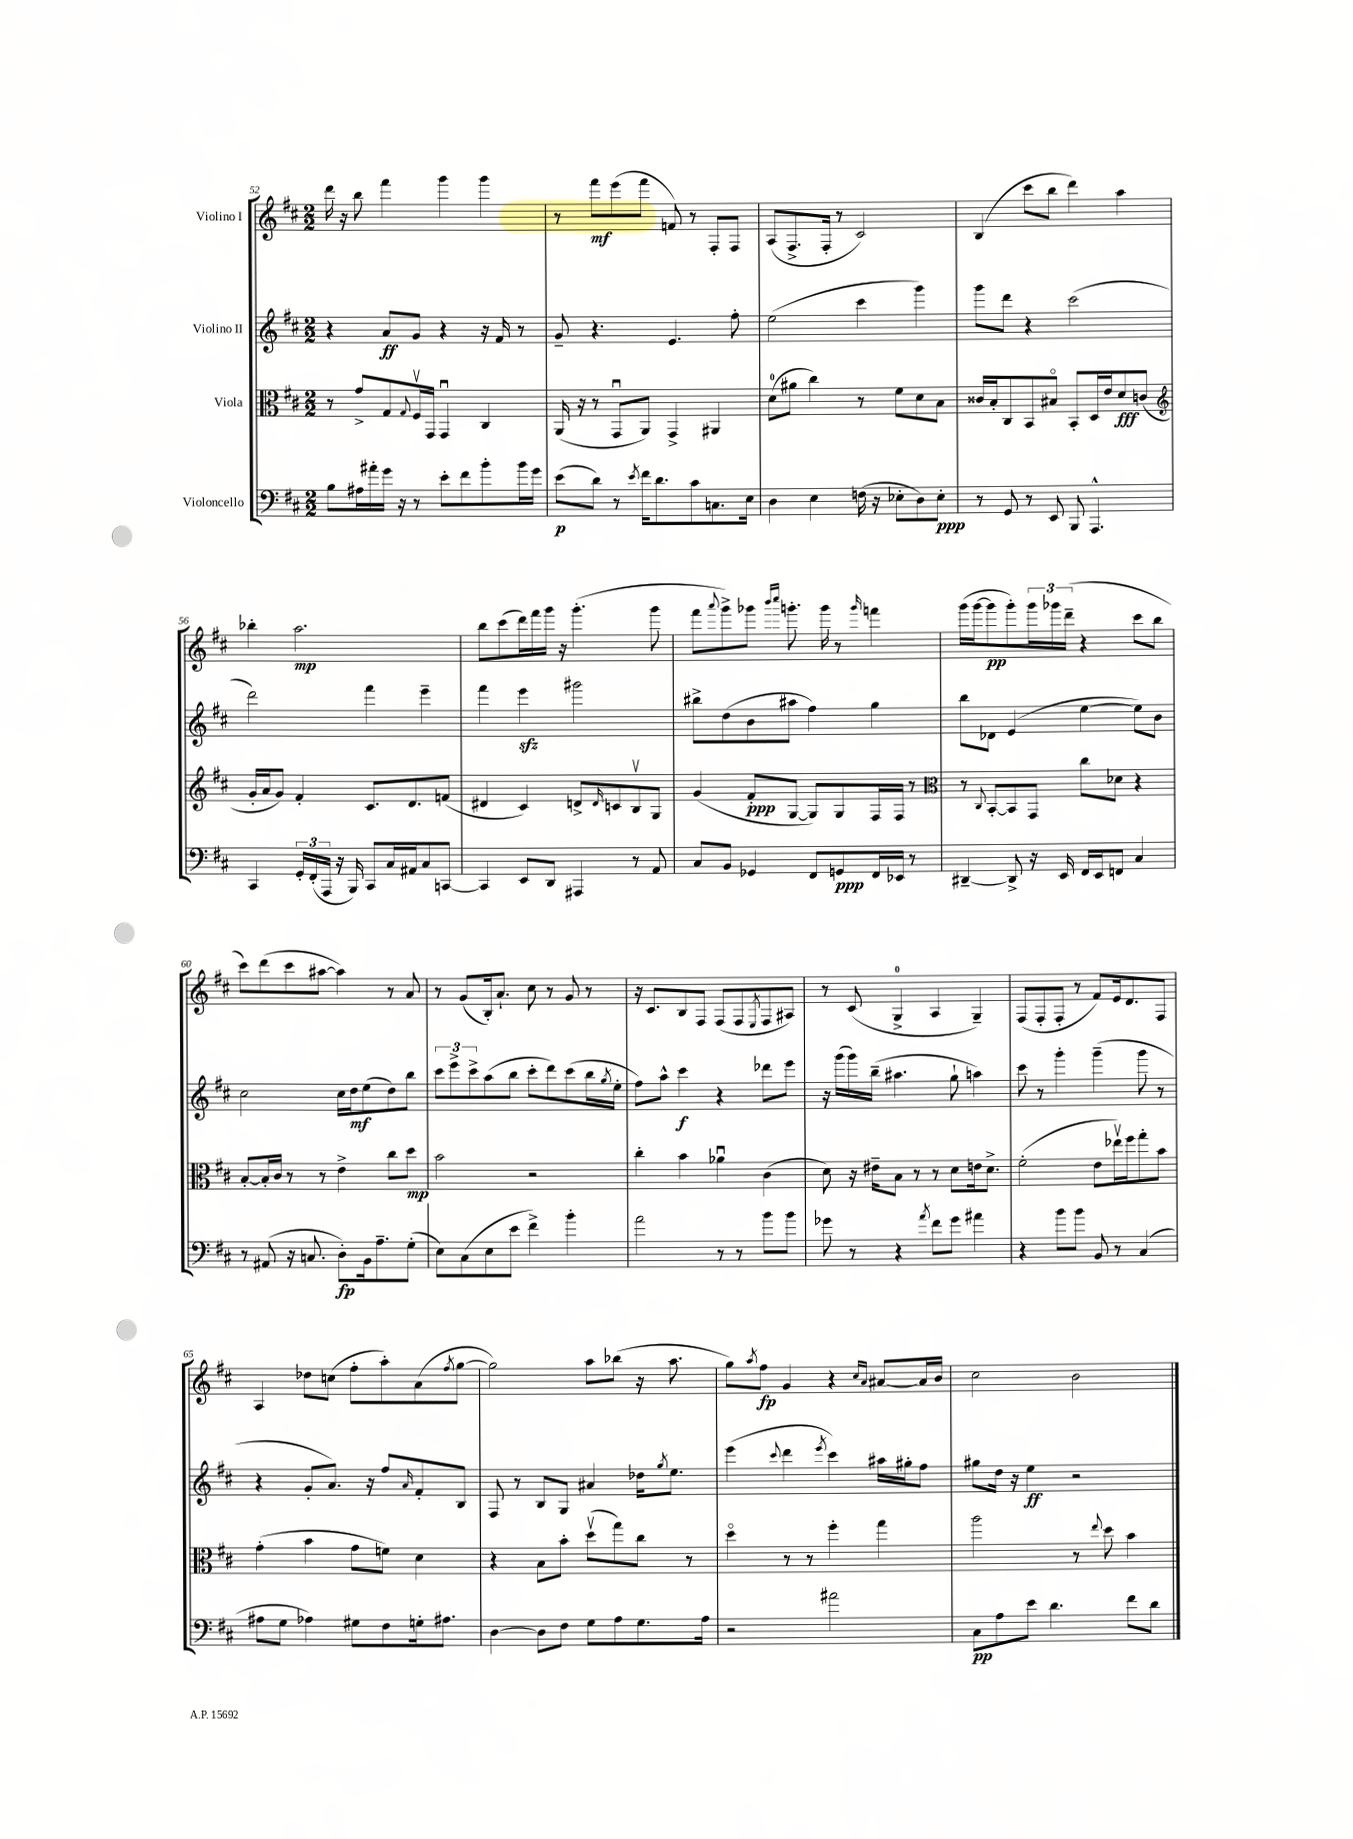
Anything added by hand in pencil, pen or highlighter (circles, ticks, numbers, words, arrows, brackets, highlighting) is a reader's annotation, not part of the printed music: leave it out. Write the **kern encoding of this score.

**kern	**dynam	**kern	**dynam	**kern	**dynam	**kern	**dynam
*part4	*part4	*part3	*part3	*part2	*part2	*part1	*part1
*staff4	*staff4	*staff3	*staff3	*staff2	*staff2	*staff1	*staff1
*I"Violoncello	*	*I"Viola	*	*I"Violino II	*	*I"Violino I	*
*clefF4	*	*clefC3	*	*clefG2	*	*clefG2	*
*k[f#c#]	*	*k[f#c#]	*	*k[f#c#]	*	*k[f#c#]	*
*M2/2	*	*M2/2	*	*M2/2	*	*M2/2	*
=52	=52	=52	=52	=52	=52	=52	=52
8B\L	.	8r	.	4r	.	16ddd\	.
.	.	.	.	.	.	16r	.
16A#X\L	.	8g^/L	.	.	.	8bb\	.
16a#X'\	.	.	.	.	.	.	.
16g\JJ	.	8G/	.	8a/L	ff	4fff#\	.
16r	.	.	.	.	.	.	.
.	.	8qqG/	.	.	.	.	.
8r	.	16F#v/L	.	8g/J	.	.	.
.	.	16GG/JJ	.	.	.	.	.
8e'\L	.	4GGu/	.	4r	.	4ggg\	.
8f#\	.	.	.	.	.	.	.
8b'\	.	4C#/	.	16r	.	4ggg\	.
.	.	.	.	16f#/	.	.	.
16b\L	.	.	.	8r	.	.	.
16g\JJ	.	.	.	.	.	.	.
=53	=53	=53	=53	=53	=53	=53	=53
(8e\L	p	(16AA/	.	8g~/	.	8r	.
.	.	16r	.	.	.	.	.
8d\J)	.	8r	.	4.r	.	8fff#\L	mf
8r	.	8GGu/L	.	.	.	(8eee\	.
8qe/	.	.	.	.	.	.	.
16f#\KL	.	8AA/J)	.	.	.	8fff#\J	.
8.d\	.	.	.	.	.	.	.
.	.	4GG^/	.	4.e/	.	8fn/)	.
8c#\	.	.	.	.	.	8r	.
8.Cn\	.	4AA#X/	.	.	.	8F#'/L	.
.	.	.	.	8ff#'\	.	8F#/J	.
16E\Jk	.	.	.	.	.	.	.
=54	=54	=54	=54	=54	=54	=54	=54
4D\	.	(8d\L	.	(2ee\	.	(8A/L	.
.	.	8a#X\J	.	.	.	8.F#^/	.
4E\	.	4cc#\)	.	.	.	.	.
.	.	.	.	.	.	16F#'/Jk	.
.	.	.	.	.	.	8r	.
(16Fn\	.	8r	.	4ccc#\	.	2c#/)	.
16r	.	.	.	.	.	.	.
8E-X'\L	.	8f#\L	.	.	.	.	.
8D\)	.	8d\	.	4ggg\)	.	.	.
8E-'\J	ppp	8B\J	.	.	.	.	.
=55	=55	=55	=55	=55	=55	=55	=55
8r	.	16c##X/LL	.	8ggg\L	.	(4B/	.
.	.	16B'/J	.	.	.	.	.
8GG/	.	8C#/	.	8ddd\J	.	.	.
8r	.	8BB/	.	4r	.	8ccc#\L	.
8EE/	.	8B#X/J	.	.	.	8bb\J	.
8BBB/	.	8BB'/L	.	(2ccc#\	.	4ddd\)	.
4.AAA^^/	.	16D/L	.	.	.	.	.
.	.	16e/J	.	.	.	.	.
.	.	8d/	fff	.	.	4aa\	.
.	.	(8cn/J	.	.	.	.	.
!!LO:LB:g=z
=56	=56	=56	=56	=56	=56	=56	=56
*	*	*clefG2	*	*	*	*	*
4CC#/	.	16g'/LL	.	2ddd\)	.	4bb-X'\	.
.	.	16a/J	.	.	.	.	.
.	.	8g/J)	.	.	.	.	.
24GG'/LL	.	4f#'/	.	.	.	2.aa\	mp
(24FF#'/	.	.	.	.	.	.	.
24AAA/JJ	.	.	.	.	.	.	.
16r	.	.	.	.	.	.	.
16BBB/)	.	.	.	.	.	.	.
8CC#/L	.	8.c#/L	.	4fff#\	.	.	.
16C#/L	.	.	.	.	.	.	.
16AA#X/J	.	8.d/	.	.	.	.	.
8C#/	.	.	.	4eee~\	.	.	.
[8CCn/J	.	(8fn/J	.	.	.	.	.
=57	=57	=57	=57	=57	=57	=57	=57
4CC/]	.	4d#X/	.	4fff#\	.	8bb\L	.
.	.	.	.	.	.	(8ccc#\	.
8EE/L	.	4c#/)	.	4eeezz\	.	16ddd\L)	.
.	.	.	.	.	.	16fff#\	.
8DD/J	.	.	.	.	.	16ggg\JJ	.
.	.	.	.	.	.	16r	.
4AAA#X/	.	8dn^/L	.	2ggg#X\	.	(4.ggg'\	.
.	.	16qqd/	.	.	.	.	.
.	.	8cn/	.	.	.	.	.
8r	.	8Bv/	.	.	.	.	.
8AA/	.	8G/J	.	.	.	8ggg\	.
=58	=58	=58	=58	=58	=58	=58	=58
8C#/L	.	(4g/	.	8bb#X^\L	.	8fff#\L	.
.	.	.	.	.	.	8qqaaa/	.
8BB/J	.	.	.	(8dd\	.	8ggg^\)	.
4GG-X/	.	8f#'/L	ppp	8b\	.	8ggg-X\J	.
.	.	.	.	.	.	16qqbbb/LL	.
.	.	.	.	.	.	16qqcccc#/JJ	.
.	.	[8G/J	.	8aa#X\J	.	8.gggn'\	.
8FF#/L	.	8G/L])	.	4ff#\)	.	.	.
.	.	.	.	.	.	16ggg\	.
8GGn/	ppp	8G/	.	.	.	8r	.
.	.	.	.	.	.	16qqggg/	.
16FF#/L	.	16F#/L	.	4gg\	.	4fffn\	.
16EE-X/JJ	.	16F#/JJ	.	.	.	.	.
8r	.	8r	.	.	.	.	.
=59	=59	=59	=59	=59	=59	=59	=59
*	*	*clefC3	*	*	*	*	*
[4DD#X~/	.	8r	.	8bb\L	.	(16ggg\LL	.
.	.	.	.	.	.	[16ggg\J	.
.	.	8qqC#/	.	.	.	.	.
.	.	[8BB'/L	.	8d-X\J	.	8ggg\]	pp
8DD#^/]	.	8BB/]	.	(4e/	.	8ggg'\)	.
16r	.	8GG/J	.	.	.	24ggg\L	.
.	.	.	.	.	.	24ggg-X\	.
16EE/	.	.	.	.	.	.	.
.	.	.	.	.	.	(24ddd~\JJ	.
16FF#/LL	.	8cc#\L	.	[4ee\	.	4r	.
16EE/J	.	.	.	.	.	.	.
8FFn/J	.	8d-X\J	.	.	.	.	.
4C#/	.	4r	.	8ee\L])	.	8ccc#\L	.
.	.	.	.	8b\J	.	8bb\J	.
!!LO:LB:g=z
=60	=60	=60	=60	=60	=60	=60	=60
8r	.	[8B'/L	.	2cc#\	.	8ccc#\L)	.
(8AA#X/	.	16B'/L]	.	.	.	(8ddd\	.
.	.	16c#/JJ	.	.	.	.	.
16r	.	8r	.	.	.	8ccc#\	.
8.Cn/	.	.	.	.	.	.	.
.	.	8r	.	.	.	[8aa#X\J	.
8D'\L)	fp	4e^\	.	16cc#\LL	.	4aa#\])	.
.	.	.	.	16dd\J	mf	.	.
16BB\k	.	.	.	(8ee\	.	.	.
8.A~\	.	.	.	.	.	.	.
.	.	8cc#\L	.	8dd\)	.	8r	.
(8G'\J	.	8dd\J	mp	8bb\J	.	8a/	.
=61	=61	=61	=61	=61	=61	=61	=61
8E\L)	.	2b\	.	12ccc#\L	.	8r	.
.	.	.	.	12eee^\	.	.	.
(8C#\	.	.	.	.	.	(8g/L	.
.	.	.	.	12ccc#^\	.	.	.
8E\	.	.	.	(8aa\	.	16B'/k)	.
.	.	.	.	.	.	8.a`/J	.
8e\J	.	.	.	8bb\J	.	.	.
4f#^\)	.	2r	.	8ccc#'\L	.	8cc#\	.
.	.	.	.	8ddd\)	.	8r	.
4b'\	.	.	.	(8ccc#\	.	8g/	.
.	.	.	.	16bb\L	.	8r	.
.	.	.	.	8qgg/	.	.	.
.	.	.	.	16ee'\JJ	.	.	.
=62	=62	=62	=62	=62	=62	=62	=62
2a\	.	4cc#'\	.	8ff#\L)	.	16r	.
.	.	.	.	.	.	8.c#/L	.
.	.	.	.	8aa^^\J	.	.	.
.	.	4b\	.	4ccc#\	f	8B/	.
.	.	.	.	.	.	8F#/J	.
8r	.	4a-Xu\	.	4r	.	(8F#/L	.
8r	.	.	.	.	.	8F#/	.
.	.	.	.	.	.	8qE/	.
8b\L	.	(4c#\	.	8ddd-X\L	.	8F#/	.
8b\J	.	.	.	8eee\J	.	8A#X/J)	.
=63	=63	=63	=63	=63	=63	=63	=63
8g-X\	.	8d\)	.	16r	.	8r	.
.	.	.	.	(16ggg\LL	.	.	.
8r	.	16r	.	16ggg\)	.	(8c#/	.
.	.	16e#X~\KL	.	(16bb~\JJ	.	.	.
4r	.	8B\J	.	4.aa#X\	.	4G^/	.
.	.	8r	.	.	.	.	.
8qa/	.	.	.	.	.	.	.
8f#\L	.	8r	.	.	.	4A/	.
8g-\J	.	8d\L	.	8gg`\	.	.	.
4a#X\	.	16en\k	.	4aan\)	.	4G~/)	.
.	.	8.d^\J	.	.	.	.	.
=64	=64	=64	=64	=64	=64	=64	=64
4r	.	(2f#'\	.	8ccc#\	.	(8F#/L	.
.	.	.	.	8r	.	8F#'/	.
8b\L	.	.	.	4ggg'\	.	8F#'/J	.
8b\J	.	.	.	.	.	8r	.
8BB/	.	8e\L	.	(4ggg~\	.	8f#/L)	.
8r	.	16ee-Xv\L)	.	.	.	16e/k	.
.	.	16ff#\J	.	.	.	8.d/	.
(4C#/	.	8gg'\	.	8ggg\	.	.	.
.	.	8b\J	.	8r	.	8F#/J	.
!!LO:LB:g=z
=65	=65	=65	=65	=65	=65	=65	=65
8A#X\L	.	(4g'\	.	4r	.	4A/	.
8G\J	.	.	.	.	.	.	.
4A-X\)	.	4b\	.	8g'/L	.	8dd-X\L	.
.	.	.	.	8.a/J)	.	(8ccn\J	.
8G#X\L	.	8g\L	.	.	.	8ff#'\L	.
.	.	.	.	16r	.	.	.
8F#\	.	8fn\J)	.	8ff#/L	.	8aa'\)	.
.	.	.	.	16qqa/	.	.	.
16Gn'\k	.	4d\	.	8f#'/	.	(8a\	.
8.A#X\J	.	.	.	.	.	.	.
.	.	.	.	.	.	8qff#/	.
.	.	.	.	8B/J	.	[8gg\J	.
=66	=66	=66	=66	=66	=66	=66	=66
[4D\	.	4r	.	8F#/	.	2gg\])	.
.	.	.	.	8r	.	.	.
8D\L]	.	8B\L	.	8B/L	.	.	.
8F#\J	.	8b'\J	.	8G/J	.	.	.
8G\L	.	(8ddv\L	.	4a#X/	.	8aa\L	.
8A\	.	8gg\)	.	.	.	(8bb-X\J	.
8.G\	.	8cc#\J	.	16dd-X\KL	.	16r	.
.	.	.	.	8qgg/	.	.	.
.	.	.	.	8.ee\J	.	8.aa\	.
.	.	8r	.	.	.	.	.
16A\Jk	.	.	.	.	.	.	.
=67	=67	=67	=67	=67	=67	=67	=67
2r	.	4dd\	.	(4eee\	.	8gg\L)	.
.	.	.	.	.	.	8qaa/	.
.	.	.	.	.	.	8ff#\J	fp
.	.	.	.	8qqccc#/	.	.	.
.	.	8r	.	4ddd\	.	4g/	.
.	.	8r	.	.	.	.	.
.	.	.	.	8qeee/	.	.	.
2a#X\	.	4ff#'\	.	4ccc#\)	.	4r	.
.	.	.	.	.	.	16qqcc#/LL	.
.	.	.	.	.	.	16qqa/JJ	.
.	.	4gg\	.	16aa#X\LL	.	[8a#X/L	.
.	.	.	.	16gg#X'\J	.	.	.
.	.	.	.	8ff#\J	.	16a#/L]	.
.	.	.	.	.	.	16b/JJ	.
=68	=68	=68	=68	=68	=68	=68	=68
8C#\L	pp	2aa\	.	8gg#X\L	.	2cc#\	.
8A\	.	.	.	16dd\Jk	.	.	.
.	.	.	.	16r	.	.	.
8e\J	.	.	.	4ee\	ff	.	.
4.d\	.	.	.	.	.	.	.
.	.	8r	.	2r	.	2b\	.
.	.	8qqee/	.	.	.	.	.
.	.	8dd\	.	.	.	.	.
8f#\L	.	4b\	.	.	.	.	.
8d\J	.	.	.	.	.	.	.
==	==	==	==	==	==	==	==
*-	*-	*-	*-	*-	*-	*-	*-
